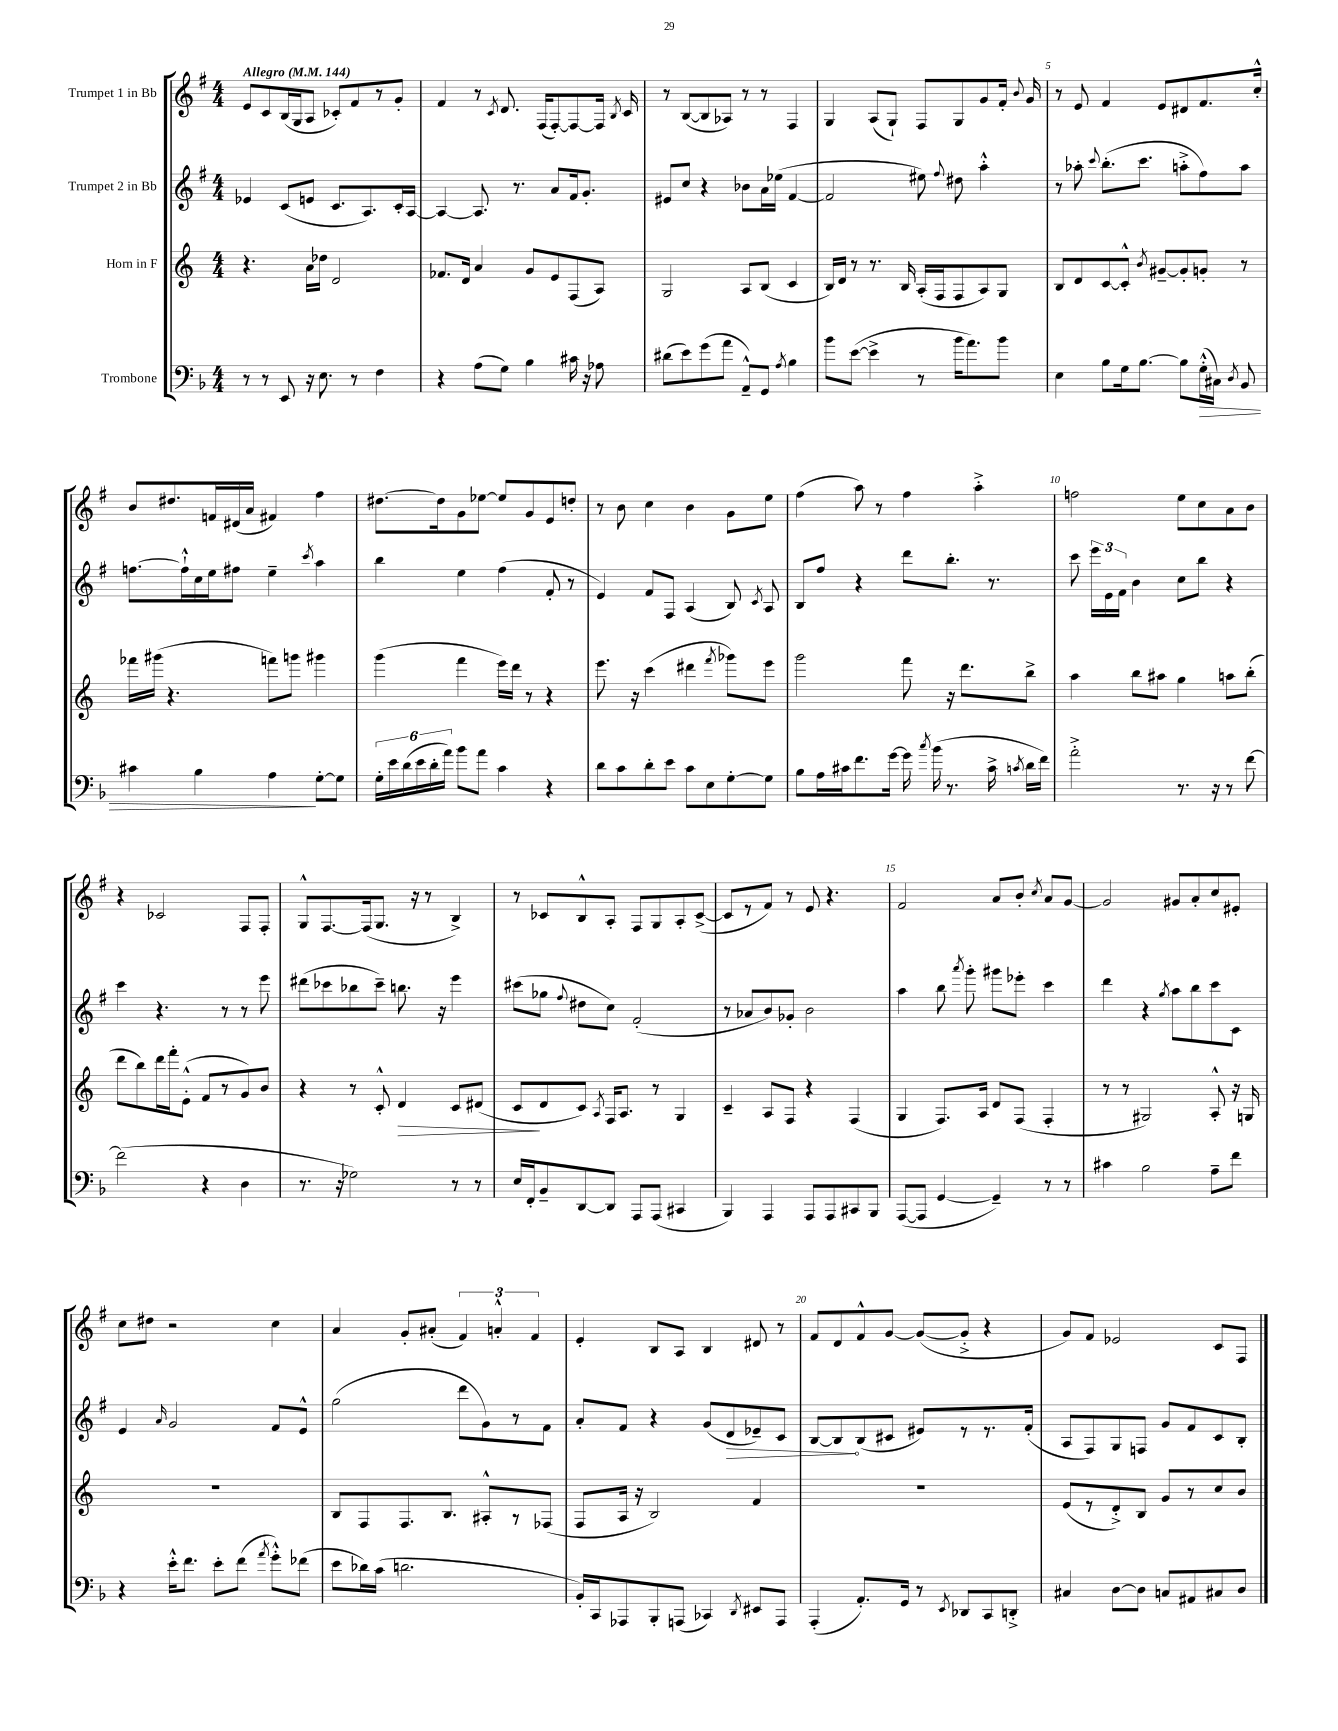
<<
\new StaffGroup <<
\new Staff = "s0" \with { instrumentName = "Trumpet 1 in Bb" } {
    \clef treble \key g \major \numericTimeSignature \time 4/4 \tempo "Allegro" 4 = 144
    \autoBeamOff e'8[ c'8 b16( g16 a8] ces'8[-.) fis'8 r8 g'8]-. |
    fis'4 r8 \acciaccatura { c'8 } d'8. fis16[( fis8~-.) fis8~ fis16] \acciaccatura { b8 } c'16 |
    r8 b8[~( b8 aes8]) r8 r8 fis4 |
    g4 a8[( g8]-!) fis8[ g8 g'8 fis'16]-. \appoggiatura { b'8 } g'16 |
    r8 e'8 fis'4 e'8[ dis'8 fis'8. c''16]-.-^ |
    b'8[ dis''8. f'16 dis'16( a'16] fis'4) fis''4 |
    dis''8.[~ dis''16 g'8 ees''8]~ ees''8[ g'8 e'8 d''8]-. |
    r8 b'8 c''4 b'4 g'8[ e''8] |
    fis''4( a''8) r8 fis''4 a''4-.-> |
    f''2 e''8[ c''8 a'8 b'8] |
    r4 ces'2 fis8[ fis8]-. |
    g8[-^ fis8.~ fis16( g8.] r16 r8 b4->) |
    r8 ces'8[ b8-^ a8]-. fis8[ g8 a8-. ces'8]~->( |
    ces'8[ r8 fis'8]) r8 e'8 r4. |
    fis'2 a'8[ b'8]-. \acciaccatura { c''8 } a'8[ g'8]~ |
    g'2 gis'8[ a'8-. c''8 eis'8]-. |
    c''8[ dis''8] r2 c''4 |
    a'4 g'8[-. ais'8]-.( \tuplet 3/2 { fis'4) a'4-.-^ fis'4 } |
    e'4-. b8[ a8] b4 dis'8 r8 |
    fis'8[ d'8 fis'8-^ g'8]~ g'8[~( g'8]-.-> r4 |
    g'8[) fis'8] ees'2 c'8[ fis8] \bar "|." |
}
\new Staff = "s1" \with { instrumentName = "Trumpet 2 in Bb" } {
    \clef treble \key g \major \numericTimeSignature \time 4/4
    \autoBeamOff ees'4 c'8[( e'8] c'8.[ a8.) c'16-. a16]~ |
    a4~ a8. r8. a'8[ fis'16 g'8.]-. |
    eis'8[ c''8] r4 bes'8[ a'16 ees''16]( fis'4~ |
    fis'2 eis''8) \appoggiatura { fis''8 } dis''8 a''4-.-^ |
    r8 aes''8-. \appoggiatura { c'''8 } b''8.[-.( c'''8.] a''8[-.-> fis''8) a''8] |
    f''8.[~ f''16-!-^ c''16 e''16 fis''8] e''4-- \acciaccatura { c'''8 } a''4 |
    b''4 e''4 fis''4( fis'8-. r8 |
    e'4) fis'8[ fis8] a4( b8) \acciaccatura { c'8 } a8 |
    b8[ fis''8] r4 d'''8[ b''8.]-. r8. |
    c'''8 \tuplet 3/2 { e'''16[ e'16 fis'16] } b'4 c''8[ b''8] r4 |
    c'''4 r4. r8 r8 e'''8 |
    dis'''8[( ces'''8 bes''8 ces'''8]--) b''8. r16 e'''4 |
    cis'''8[( ges''8] \appoggiatura { fis''8 } dis''8[ c''8]) fis'2-.( |
    r8 aes'8[ b'8) ges'8]-. b'2 |
    a''4 b''8 \acciaccatura { a'''8 } g'''8-. gis'''8[ ees'''8]-. c'''4 |
    d'''4 r4 \acciaccatura { g''8 } a''8[ b''8 c'''8 c'8] |
    e'4 \grace { a'16 } g'2 fis'8[ e'8]-^ |
    g''2( d'''8[ g'8) r8 fis'8] |
    a'8[-. fis'8] r4 g'8[( \once \override Hairpin.circled-tip = ##t d'8\> ees'8--) c'8] |
    b8[~ b8\! b8( cis'8] eis'8[) r8 r8. fis'16]-.( |
    a8[ fis8) g8 f8] g'8[ fis'8 c'8 b8]-. \bar "|." |
}
\new Staff = "s2" \with { instrumentName = "Horn in F" } {
    \clef treble \key c \major \numericTimeSignature \time 4/4
    \autoBeamOff r4. a'16[ des''16] d'2 |
    fes'8.[ d'16] a'4 g'8[ e'8 f8( a8]) |
    g2 a8[ b8]( c'4 |
    b16[) d'16] r8 r8. b16 a16[-.( f16 f8 a8) g8] |
    b8[ d'8 c'8~ c'8]-.-^ \acciaccatura { b'8 } gis'8[~-- gis'8-. g'8]-. r8 |
    fes'''16[ gis'''16]( r4. f'''8[) g'''8] gis'''4 |
    g'''4( f'''4 e'''16[) d'''16] r8 r4 |
    e'''8. r16 c'''4( dis'''4 \acciaccatura { f'''8 } ges'''8[) e'''8] |
    g'''2 f'''8 r16 d'''8.[ b''8]-> |
    a''4 b''8[ ais''8] g''4 a''8[ b''8]-.( |
    d'''8[ b''8) d'''16 f'''16-. e'8]-.-^( f'8[ r8 g'8) b'8] |
    r4 r8 c'8-.-^ d'4\> c'8[ dis'8]( |
    c'8[\! d'8 c'8]) \acciaccatura { a8 } f16[ a8.] r8 g4 |
    c'4-- a8[ f8] r4 f4( |
    g4 f8.[) a16] d'8[ f8]( f4-. |
    r8 r8 gis2) a8-.-^ r16 g16 |
    R1 |
    b8[ f8 f8. b8.] ais8[-.-^ r8 fes8]( |
    f8[ a16] r16 b2) f'4 |
    R1 |
    e'8[( r8 d'8-.->) b8] g'8[ r8 c''8 b'8] \bar "|." |
}
\new Staff = "s3" \with { instrumentName = "Trombone" } {
    \clef bass \key f \major \numericTimeSignature \time 4/4
    \autoBeamOff r8 r8 e,8 r16 e8. r8 f4 |
    r4 a8[( g8]) bes4 cis'16 r16 aes8 |
    dis'8[( e'8) g'8( a'8] a,8[---^) g,8] \acciaccatura { a8 } bes4 |
    bes'8[ e'8]~( e'4-> r8 bes'16[ a'8.) bes'8] |
    e4 bes8[ g16 bes8.]~ bes8[ g16-.-^\>( cis16]) \acciaccatura { d8 } bes,8 |
    cis'4 bes4 a4\! g8[~-. g8] |
    \tuplet 6/4 { g16[-. e'16 d'16( e'16 d'16-. a'16]) } bes'8[ a'8] c'4 r4 |
    d'8[ c'8 d'8-. e'8] c'8[ e8 g8~-. g8] |
    bes8[ a16 cis'16 f'8. g'16]~ g'16 \acciaccatura { c''8 } bes'16( r8. cis'16-> \acciaccatura { c'8 } d'16[ f'16]) |
    a'2-.-> r8. r16 r8 f'8~ |
    f'2( r4 d4 |
    r8. r16 ges2) r8 r8 |
    e16[ f,16-. bes,8-- d,8~ d,8] a,,8[ a,,8]( cis,4 |
    bes,,4) a,,4 a,,8[ a,,8 cis,8 bes,,8] |
    a,,8[~( a,,8] g,4~ g,4--) r8 r8 |
    cis'4 bes2 a8[-- f'8] |
    r4 e'16[-.-^ f'8.] e'8[-. f'8]( \acciaccatura { a'8 } g'8[-.-^) fes'8]( |
    e'8[ des'16) c'16]( d'2. |
    bes,16[-.) c,16 aes,,8 bes,,8-. a,,8]( ces,4) \acciaccatura { d,8 } eis,8[ a,,8] |
    a,,4-.( a,8.[-.) g,16] r8 \acciaccatura { e,8 } des,8[ c,8 d,8]-.-> |
    cis4 d8[~ d8] c8[ ais,8 cis8 d8] \bar "|." |
}
>>
>>
\layout { \context { \Score \override BarNumber.break-visibility = ##(#f #t #t) barNumberVisibility = #(every-nth-bar-number-visible 5) } }
